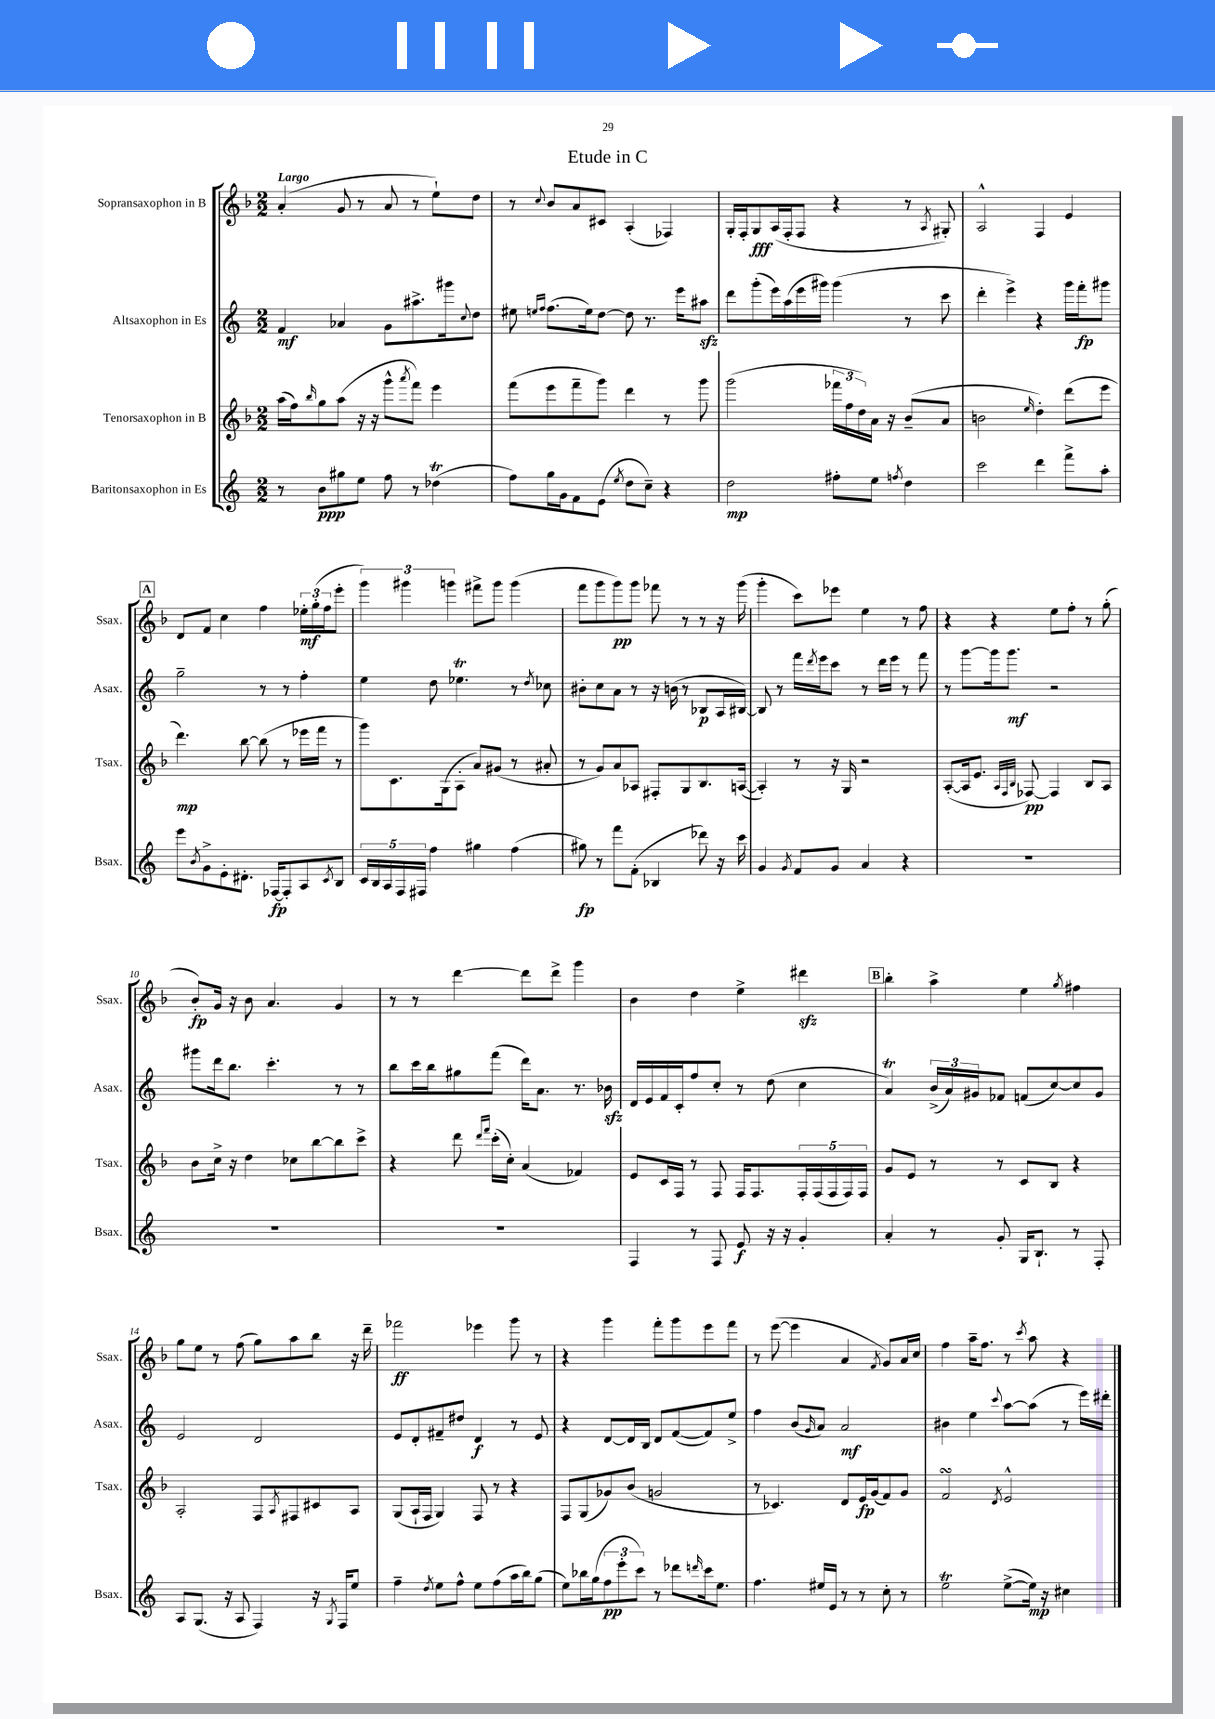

**kern	**dynam	**kern	**dynam	**kern	**dynam	**kern	**dynam
*part4	*part4	*part3	*part3	*part2	*part2	*part1	*part1
*staff4	*staff4	*staff3	*staff3	*staff2	*staff2	*staff1	*staff1
*I"Baritonsaxophon in Es	*	*I"Tenorsaxophon in B	*	*I"Altsaxophon in Es	*	*I"Sopransaxophon in B	*
*I'Bsax.	*	*I'Tsax.	*	*I'Asax.	*	*I'Ssax.	*
*clefG2	*	*clefG2	*	*clefG2	*	*clefG2	*
*k[]	*	*k[b-]	*	*k[]	*	*k[b-]	*
*M2/2	*	*M2/2	*	*M2/2	*	*M2/2	*
=1	=1	=1	=1	=1	=1	=1	=1
!	!	!	!	!	!	!LO:TX:a:B:t=Largo	!
8r	.	(16aa\LL	.	4f/	mf	(4a'/	.
.	.	16ff\J)	.	.	.	.	.
.	.	16qqbb-/	.	.	.	.	.
8b\L	ppp	8gg\	.	.	.	.	.
8gg#X\	.	(8aa\J	.	4a-X/	.	8g/	.
8ee\J	.	16r	.	.	.	8r	.
.	.	16r	.	.	.	.	.
8ff\	.	8ggg^^\L	.	8g\L	.	8a/	.
.	.	8qaaa/	.	.	.	.	.
8r	.	8fff\J)	.	8.aa#X^\	.	8r	.
(4dd-XT\	.	4eee\	.	.	.	8ee`\L)	.
.	.	.	.	16ggg#X\k	.	.	.
.	.	.	.	8qqcc/	.	.	.
.	.	.	.	8dd\J	.	8dd\J	.
=2	=2	=2	=2	=2	=2	=2	=2
8ff\L)	.	(8fff\L	.	8ee#X\	.	8r	.
.	.	.	.	16qqeen/LL	.	.	.
.	.	.	.	16qqff/JJ	.	8qqcc/	.
16gg\L	.	8eee\	.	(8.ff\L	.	8b-/L	.
16g\J	.	.	.	.	.	.	.
8f\	.	8fff~\	.	.	.	8a/	.
.	.	.	.	16ee\k)	.	.	.
(8e\J	.	8ggg\J)	.	[8dd\J	.	8c#X/J	.
8qee/	.	.	.	.	.	.	.
8dd\L	.	4ddd\	.	8dd\]	.	(4A'/	.
8cc~\J)	.	.	.	8.r	.	.	.
4r	.	8r	.	.	.	4F-X/)	.
.	.	.	.	16eee\KL	.	.	.
.	.	8ggg\	.	8aa#Xzz\J	.	.	.
=3	=3	=3	=3	=3	=3	=3	=3
2dd\	mp	(2ggg\	.	8ddd\L	.	16G'/LL	.
.	.	.	.	.	.	16F'/J	.
.	.	.	.	(8ggg'\	.	8G/	fff
.	.	.	.	16eee\L)	.	(16A/L	.
.	.	.	.	(16aa\	.	16F'/J	.
.	.	.	.	16eee\	.	8F/J	.
.	.	.	.	16ggg#X\JJ)	.	.	.
8ff#X'\L	.	24fff-X\LL	.	(4ggg#\	.	4r	.
.	.	24ff\	.	.	.	.	.
.	.	24dd\)	.	.	.	.	.
8ee\J	.	16a\JJ	.	.	.	.	.
.	.	16r	.	.	.	.	.
8qffn/	.	.	.	.	.	.	.
4dd\	.	(8b-~/L	.	8r	.	8r	.
.	.	.	.	.	.	8qA/	.
.	.	8a/J	.	8ccc\	.	8G#X'/)	.
=4	=4	=4	=4	=4	=4	=4	=4
2ccc\	.	2bn\	.	4ddd'\	.	2A^^/	.
.	.	.	.	4eee^\)	.	.	.
.	.	16qqee/	.	.	.	.	.
4ddd\	.	4dd'\)	.	4r	.	4F/	.
8fff^\L	.	(8ddd\L	.	16ggg\LL	.	4e/	.
.	.	.	.	16fff'\J	fp	.	.
8aa'\J	.	8eee\J	.	8ggg#X\J	.	.	.
!!LO:LB:g=z
!!LO:REH:place=s1:t=A
=5	=5	=5	=5	=5	=5	=5	=5
8eee\L	.	4.ddd\)	mp	2gg~\	.	8d/L	.
8qb/	.	.	.	.	.	.	.
8g^\	.	.	.	.	.	8f/J	.
8e'\	.	.	.	.	.	4cc\	.
8.d#X'\J	.	[8bb-\	.	.	.	.	.
.	.	(8bb-\]	.	8r	.	4ff\	.
[16F-X/KL	fp	.	.	.	.	.	.
8F-'/]	.	8r	.	8r	.	.	.
8A/	.	16eee-X\LL	.	4ff'\	.	24ee-X'\LL	mf
.	.	.	.	.	.	(24gg'\	.
.	.	16fff\JJ	.	.	.	.	.
.	.	.	.	.	.	24ff\J	.
8qc/	.	.	.	.	.	.	.
8B/J	.	8r	.	.	.	8eee'\J	.
=6	=6	=6	=6	=6	=6	=6	=6
20c/LL	.	8ggg\L)	.	4ee\	.	6ggg\)	.
20B/	.	.	.	.	.	.	.
20A/	.	.	.	.	.	.	.
.	.	8.c\	.	.	.	.	.
20F/	.	.	.	.	.	.	.
.	.	.	.	.	.	6ggg#X\	.
20F#X/JJ	.	.	.	.	.	.	.
4ff\	.	.	.	8dd\	.	.	.
.	.	(16G\k	.	.	.	.	.
.	.	.	.	.	.	6gggn\	.
.	.	8A'\J	.	4.ee-XT\	.	.	.
4gg#X\	.	8a/L)	.	.	.	8fff#X^\L	.
.	.	(8g#X/J	.	.	.	8ggg\J	.
(4ff\	.	8r	.	8r	.	(4ggg\	.
.	.	.	.	8qdd/	.	.	.
.	.	8a#X'/	.	8cc-X\	.	.	.
=7	=7	=7	=7	=7	=7	=7	=7
8gg#X\)	fp	8r	.	8b#X'\L	.	8fff\L	.
8r	.	8g/L)	.	8cc\	.	8ggg\	.
8fff\L	.	8a/	.	8a\J	.	8ggg\)	pp
(8f'\J	.	8A-X/J	.	8r	.	8ggg\J	.
4B-X/	.	8F#X'/L	.	16r	.	8fff-X\	.
.	.	.	.	(16bn\	.	.	.
.	.	8G/	.	8r	.	8r	.
8ddd-X\)	.	8.B-/	.	8B-X/L	p	8r	.
16r	.	.	.	16A/L	.	16r	.
16ccc\	.	([16An/Jk	.	[16B#X/JJ)	.	(16ggg\	.
=8	=8	=8	=8	=8	=8	=8	=8
4g/	.	4A'/])	.	8B#/]	.	4ggg'\	.
.	.	.	.	8r	.	.	.
8qg/	.	.	.	.	.	.	.
8f/L	.	8r	.	16fff\LL	.	8ccc\L)	.
.	.	.	.	8qddd/	.	.	.
.	.	.	.	16eee\J	.	.	.
8g/J	.	16r	.	8ccc\J	.	8eee-X\J	.
.	.	16G/	.	.	.	.	.
4a/	.	2r	.	8r	.	4ee\	.
.	.	.	.	16ddd\LL	.	.	.
.	.	.	.	16eee\JJ	.	.	.
4r	.	.	.	8r	.	8r	.
.	.	.	.	8fff\	.	8ff\	.
=9	=9	=9	=9	=9	=9	=9	=9
1r	.	([8A'/L	.	8r	.	4r	.
.	.	16A/k]	.	[8ggg\L	.	.	.
.	.	8.e/J	.	.	.	.	.
.	.	.	.	16ggg\k]	.	4r	.
.	.	.	.	8.ggg\J	mf	.	.
.	.	32qqA/LLL	.	.	.	.	.
.	.	32qqF/	.	.	.	.	.
.	.	32qqB-/JJJ	.	.	.	.	.
.	.	[8F-X/)	pp	.	.	.	.
.	.	4F-/]	.	2r	.	8ee\L	.
.	.	.	.	.	.	8ff'\J	.
.	.	8B-/L	.	.	.	8r	.
.	.	8A/J	.	.	.	(8gg'\	.
!!LO:LB:g=z
=10	=10	=10	=10	=10	=10	=10	=10
1r	.	8b-\L	.	8ggg#X\L	.	8b-'/L)	fp
.	.	16cc^\Jk	.	16ddd\k	.	16g/Jk	.
.	.	16r	.	8.bb\J	.	16r	.
.	.	4dd\	.	.	.	8b-\	.
.	.	.	.	4.ccc'\	.	4.a/	.
.	.	8cc-X\L	.	.	.	.	.
.	.	[8bb-\	.	.	.	.	.
.	.	8bb-\]	.	8r	.	4g/	.
.	.	8ccc^\J	.	8r	.	.	.
=11	=11	=11	=11	=11	=11	=11	=11
1r	.	4r	.	8bb\L	.	8r	.
.	.	.	.	16ccc\L	.	8r	.
.	.	.	.	16bb\J	.	.	.
.	.	8ddd\	.	8gg#X\	.	[4ddd\	.
.	.	16qqddd/LL	.	.	.	.	.
.	.	16qqfff/JJ	.	.	.	.	.
.	.	(16ccc'\LL	.	(8fff\J	.	.	.
.	.	16cc'\JJ)	.	.	.	.	.
.	.	(4a/	.	16ddd\KL)	.	8ddd\L]	.
.	.	.	.	8.a\J	.	.	.
.	.	.	.	.	.	8ddd^\J	.
.	.	4f-X/)	.	8.r	.	4ggg\	.
.	.	.	.	16b-Xzz\	.	.	.
=12	=12	=12	=12	=12	=12	=12	=12
4F/	.	8e/L	.	16d/LL	.	4b-\	.
.	.	.	.	16e/	.	.	.
.	.	16c/L	.	16f/	.	.	.
.	.	16F/JJ	.	16c'/J	.	.	.
8r	.	8r	.	8ff/	.	4dd\	.
8F/	.	8F/	.	8cc'/J	.	.	.
8e/	f	16F/KL	.	8r	.	4ee^\	.
.	.	8.F/	.	.	.	.	.
16r	.	.	.	(8dd\	.	.	.
16r	.	.	.	.	.	.	.
4g'/	.	20F'/L	.	4cc\	.	4ddd#Xzz\	.
.	.	(20F/	.	.	.	.	.
.	.	20F/	.	.	.	.	.
.	.	20F/)	.	.	.	.	.
.	.	20F/JJ	.	.	.	.	.
!!LO:REH:place=s1:t=B
=13	=13	=13	=13	=13	=13	=13	=13
4a'/	.	8g/L	.	4aT/)	.	4bb-'\	.
.	.	8e/J	.	.	.	.	.
8r	.	8r	.	(24b^/LL	.	4aa^\	.
.	.	.	.	24a/)	.	.	.
.	.	.	.	24g#X/J	.	.	.
8g'/	.	8r	.	8f-X/J	.	.	.
16G/KL	.	8c/L	.	(8fn/L	.	4ee\	.
8.B`/J	.	.	.	.	.	.	.
.	.	8B-/J	.	[8cc/)	.	.	.
.	.	.	.	.	.	8qgg/	.
8r	.	4r	.	8cc/]	.	4ff#X\	.
8F'/	.	.	.	8g#/J	.	.	.
!!LO:LB:g=z
=14	=14	=14	=14	=14	=14	=14	=14
8A/L	.	2A'/	.	2e/	.	8gg\L	.
(8.G/J	.	.	.	.	.	8ee\J	.
.	.	.	.	.	.	8r	.
16r	.	.	.	.	.	.	.
8A/	.	.	.	.	.	(8ff\	.
4F/)	.	8F/L	.	2d/	.	8gg\L)	.
.	.	8qA/	.	.	.	.	.
.	.	8F#X/	.	.	.	8aa\	.
16r	.	8c#X/	.	.	.	8bb-\J	.
8qG/	.	.	.	.	.	.	.
16F/KL	.	.	.	.	.	.	.
8ee/J	.	8A/J	.	.	.	16r	.
.	.	.	.	.	.	16ddd~\	.
=15	=15	=15	=15	=15	=15	=15	=15
4ff~\	.	(8G/L	.	8e/L	.	2fff-X\	ff
.	.	16A`/L	.	8d'/	.	.	.
.	.	16F/JJ	.	.	.	.	.
8qdd/	.	.	.	.	.	.	.
8ee\L	.	4G/)	.	8f#X~/	.	.	.
8ff^^\J	.	.	.	8dd#X/J	.	.	.
8ee\L	.	8F/	.	4d/	f	4eee-X\	.
(8ff\	.	8r	.	.	.	.	.
16aa\L	.	4r	.	8r	.	8ggg\	.
16bb\J)	.	.	.	.	.	.	.
(8gg\J	.	.	.	8e/	.	8r	.
=16	=16	=16	=16	=16	=16	=16	=16
8ee\L)	.	8F/L	.	4r	.	4r	.
16bb-X\L	.	(8G/	.	.	.	.	.
(16gg\J	.	.	.	.	.	.	.
12ff\	pp	8g-X/)	.	[8d/L	.	4ggg\	.
12eee'\	.	.	.	.	.	.	.
.	.	(8b-/J	.	16d/L]	.	.	.
12ccc\J)	.	.	.	.	.	.	.
.	.	.	.	16B/JJ	.	.	.
8r	.	2gn/	.	8d/L	.	8fff'\L	.
8ddd-X\L	.	.	.	([8f/	.	8ggg\	.
16qqdddn/	.	.	.	.	.	.	.
16ccc\k	.	.	.	8f/])	.	8eee\	.
8.ee\J	.	.	.	.	.	.	.
.	.	.	.	8ee^/J	.	8fff\J	.
=17	=17	=17	=17	=17	=17	=17	=17
4.ff\	.	8r	.	4ff\	.	8r	.
.	.	4.c-X/)	.	.	.	([8eee\	.
.	.	.	.	(8b/L	.	4eee\]	.
.	.	.	.	16qqg/	.	.	.
16ee#X/LL	.	.	.	8a/J)	.	.	.
16e/JJ	.	.	.	.	.	.	.
8r	.	8d/L	.	2a/	mf	4a/	.
8r	.	16e/L	fp	.	.	.	.
.	.	(16g/J	.	.	.	.	.
.	.	.	.	.	.	8qf/	.
8cc'\	.	8f/)	.	.	.	8g/L)	.
8r	.	8g/J	.	.	.	16a/L	.
.	.	.	.	.	.	16cc/JJ	.
=18	=18	=18	=18	=18	=18	=18	=18
2eet\	.	2fsSSs/	.	4b#X\	.	4ff\	.
.	.	.	.	4ee\	.	16aa~\KL	.
.	.	.	.	.	.	8.ff\J	.
.	.	8qd/	.	8qqccc/	.	.	.
([8ee^\L	.	2e^^/	.	[8aa\L	.	8r	.
.	.	.	.	.	.	8qccc/	.
16ee\Jk])	mp	.	.	(8aa\J]	.	8aa\	.
16r	.	.	.	.	.	.	.
4cc#X\	.	.	.	8r	.	4r	.
.	.	.	.	16eee\LL)	.	.	.
.	.	.	.	16ddd#X'\JJ	.	.	.
==	==	==	==	==	==	==	==
*-	*-	*-	*-	*-	*-	*-	*-
